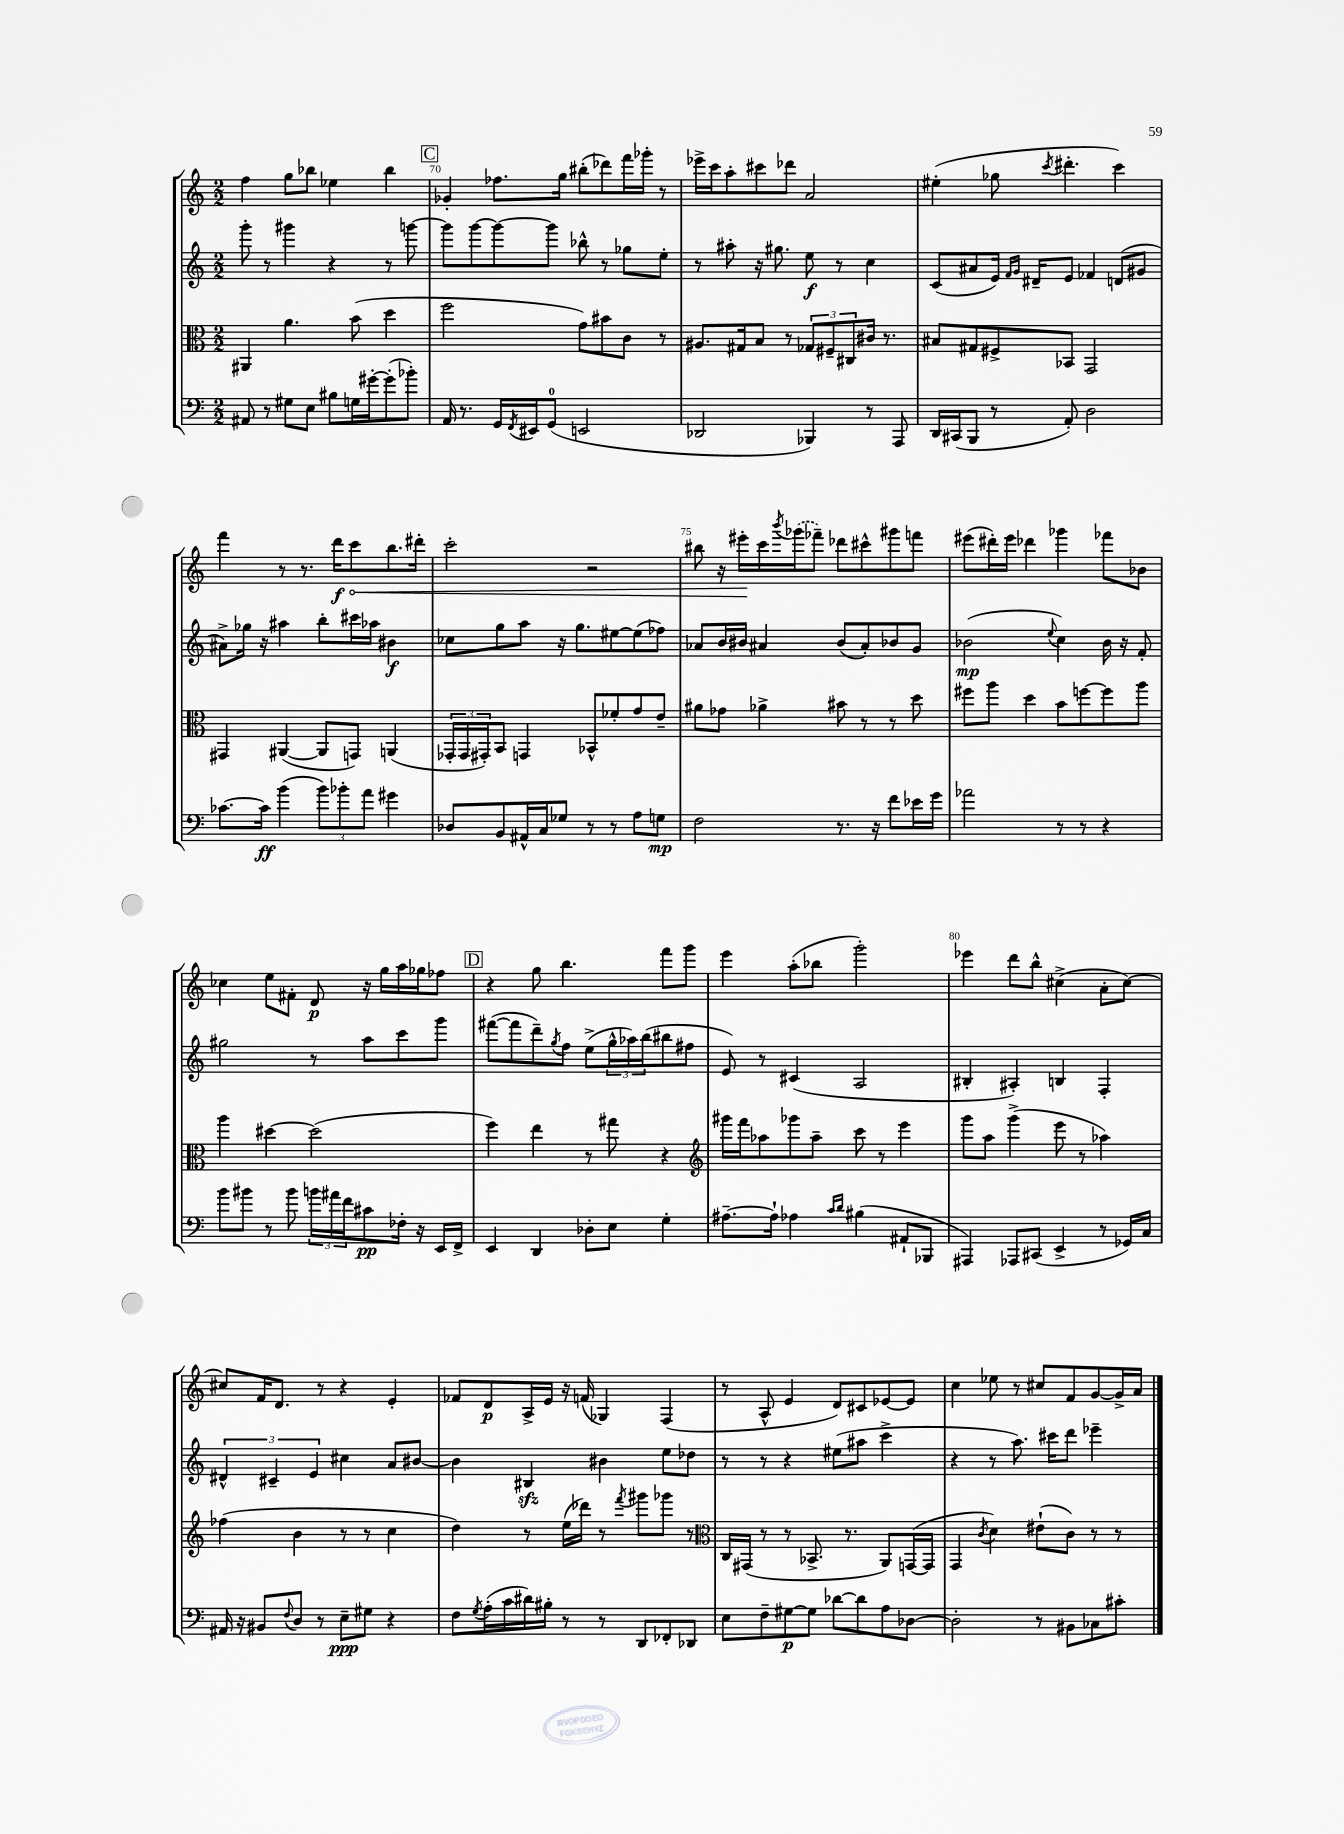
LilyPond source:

<<
\new StaffGroup <<
\new Staff = "s0" {
    \clef treble \key c \major \numericTimeSignature \time 2/2
    f''4 g''8 bes''8 ees''4 bes''4 |
    \mark \markup { \box "C" } ges'4-. fes''8. g''16 bis''8-.( des'''8) f'''16 ges'''16-. r8 |
    ees'''16-> c'''16 a''8-. cis'''8 des'''8 a'2 |
    eis''4-.( ges''8 \acciaccatura { c'''8 } dis'''4.-. c'''4) |
    f'''4 r8 r8. d'''16\f \once \override Hairpin.circled-tip = ##t c'''8\< b''8. dis'''16-. |
    c'''2-. r2 |
    bis''8 r16 eis'''16-.\! c'''16 \acciaccatura { b'''8 } \once \slurDashed ges'''16( fes'''8--) des'''8 cis'''8-^ gis'''8 f'''8 |
    eis'''8( dis'''16-.) eis'''16 des'''4 ges'''4 fes'''8 bes'8 |
    ces''4 e''8 fis'8-. d'8\p r16 g''16 a''16 ges''16 fes''8 |
    \mark \markup { \box "D" } r4 g''8 b''4. f'''8 g'''8 |
    e'''4 a''8-.( bes''8 g'''2-.) |
    ees'''4 d'''8 b''8-^ cis''4->( a'8-. cis''8~) |
    cis''8 f'16 d'8. r8 r4 e'4-. |
    fes'8 d'8\p a16-> e'16 r16 f'16( ges4) f4( |
    r8 a8-^ e'4 d'8) cis'8 ees'8~ ees'8 |
    c''4 ees''8 r8 cis''8 f'8 g'8~ g'16-> a'16 \bar "|." |
}
\new Staff = "s1" {
    \clef treble \key c \major \numericTimeSignature \time 2/2
    g'''8-. r8 gis'''4 r4 r8 g'''8~ |
    \mark \markup { \box "C" } g'''8 g'''8~ g'''8~ g'''8 bes''8-^ r8 ges''8 e''8-. |
    r8 ais''8-. r16 gis''8. e''8\f r8 c''4 |
    c'8( ais'8 e'16) \grace { f'16 g'16 } dis'16-- e'8 fes'4 d'8( gis'8 |
    ais'8->) ges''16 r16 ais''4 b''8-. cis'''16 aes''16 bis'4\f |
    ces''8 g''8 a''8 r16 g''8. eis''8~ eis''8( fes''8) |
    aes'8 b'16 bis'16 ais'4 bis'8( ais'8-.) bes'8 g'8 |
    bes'2\mp( \appoggiatura { e''8 } c''4) bes'16 r16 f'8-. |
    gis''2 r8 a''8 c'''8 g'''8 |
    \mark \markup { \box "D" } fis'''8~( fis'''8 d'''8--) \acciaccatura { g''8 } f''8 e''8->( \tuplet 3/2 { g''16-^ aes''16) b''16( } bis''8 fis''8 |
    e'8) r8 cis'4( a2 |
    bis4-. ais4-.) b4 f4-. |
    \tuplet 3/2 { dis'4-^ cis'4-- e'4 } cis''4 a'8 bis'8~ |
    bis'4 bis4\sfz bis'4 e''8 des''8 |
    r8 r8 r4 eis''8( ais''8 c'''4-> |
    r4 r8 a''8.) cis'''16 d'''8 ees'''4-- \bar "|." |
}
\new Staff = "s2" {
    \clef alto \key c \major \numericTimeSignature \time 2/2
    ais,4 a'4. b'8( d''4 |
    \mark \markup { \box "C" } f''2 g'8) bis'8 c'8 r8 |
    ais8. gis16 b8 r8 \tuplet 3/2 { ges8 fis8-- cis8 } cis'16 r8. |
    bis8 gis8 fis8-> bes,8 g,2 |
    gis,4 ais,4~( ais,8 g,8) a,4( |
    \tuplet 3/2 { ges,16-. ges,16 gis,16-.) } b,8 g,4 bes,8-^ fes'8-. g'8 e'8-- |
    ais'8 ges'8 aes'4-> bis'8 r8 r8 d''8 |
    fis''8 a''8 d''4 b'8 f''8~ f''8 a''8 |
    a''4 dis''4~ dis''2( |
    \mark \markup { \box "D" } f''4) e''4 r8 gis''8 r4 |
    \clef treble gis'''16 f'''16 aes''8 ges'''8 aes''8-- c'''8 r8 e'''4 |
    g'''8 a''8 g'''4->( e'''8 r8 aes''4) |
    fes''4( b'4 r8 r8 c''4 |
    d''4) r8 e''16( des'''16) r8 \acciaccatura { f'''8 } gis'''8 ges'''8 r8 |
    \clef alto c16 gis,16( r8 r8 bes,8.-> r8. a,8) g,16~( g,16 |
    g,4 \acciaccatura { c'8 } d'4) eis'8-!( c'8) r8 r8 \bar "|." |
}
\new Staff = "s3" {
    \clef bass \key c \major \numericTimeSignature \time 2/2
    ais,8 r8 gis8 e8 bis8 g16 gis'16~-. gis'8-.( bes'8-.) |
    \mark \markup { \box "C" } a,16 r8. g,16 \acciaccatura { f,8 } eis,16 g,8-0( e,2 |
    des,2 bes,,4) r8 a,,8 |
    d,16 cis,16( b,,8 r8 a,8-.) d2 |
    ces'8.~ ces'16\ff b'4( \tuplet 3/2 { b'8) bes'8-. a'8 } gis'4 |
    des8 b,8 ais,16-^ c16 ges8 r8 r8 a8 g8\mp |
    f2 r8. r16 f'8 ees'16 g'16 |
    aes'2 r8 r8 r4 |
    b'8 bis'8 r8 bis'8 \tuplet 3/2 { b'16 ais'16 f'16 } cis'8\pp fes16-. r16 e,16 f,16-> |
    \mark \markup { \box "D" } e,4 d,4 des8-. e8 g4-. |
    ais8.~-- ais16-! aes4 \grace { c'16 d'16 } bis4( ais,8-! bes,,8 |
    ais,,4) aes,,8 cis,8( e,4-> r8 ges,16) c16 |
    ais,16 r16 bis,8 \appoggiatura { f8 } d8 r8 e8--\ppp gis8 r4 |
    f8 \acciaccatura { g8 } a16-.( c'16 dis'16) bis16-. r8 r8 d,8 fes,8-. des,8 |
    e8 f8-- gis8~\p gis8 des'8~ des'8 a8 des8~ |
    des2-. r8 bis,8 ces8 cis'8-. \bar "|." |
}
>>
>>
\layout { \context { \Score currentBarNumber = #69 \override BarNumber.break-visibility = ##(#f #t #t) barNumberVisibility = #(every-nth-bar-number-visible 5) } }
